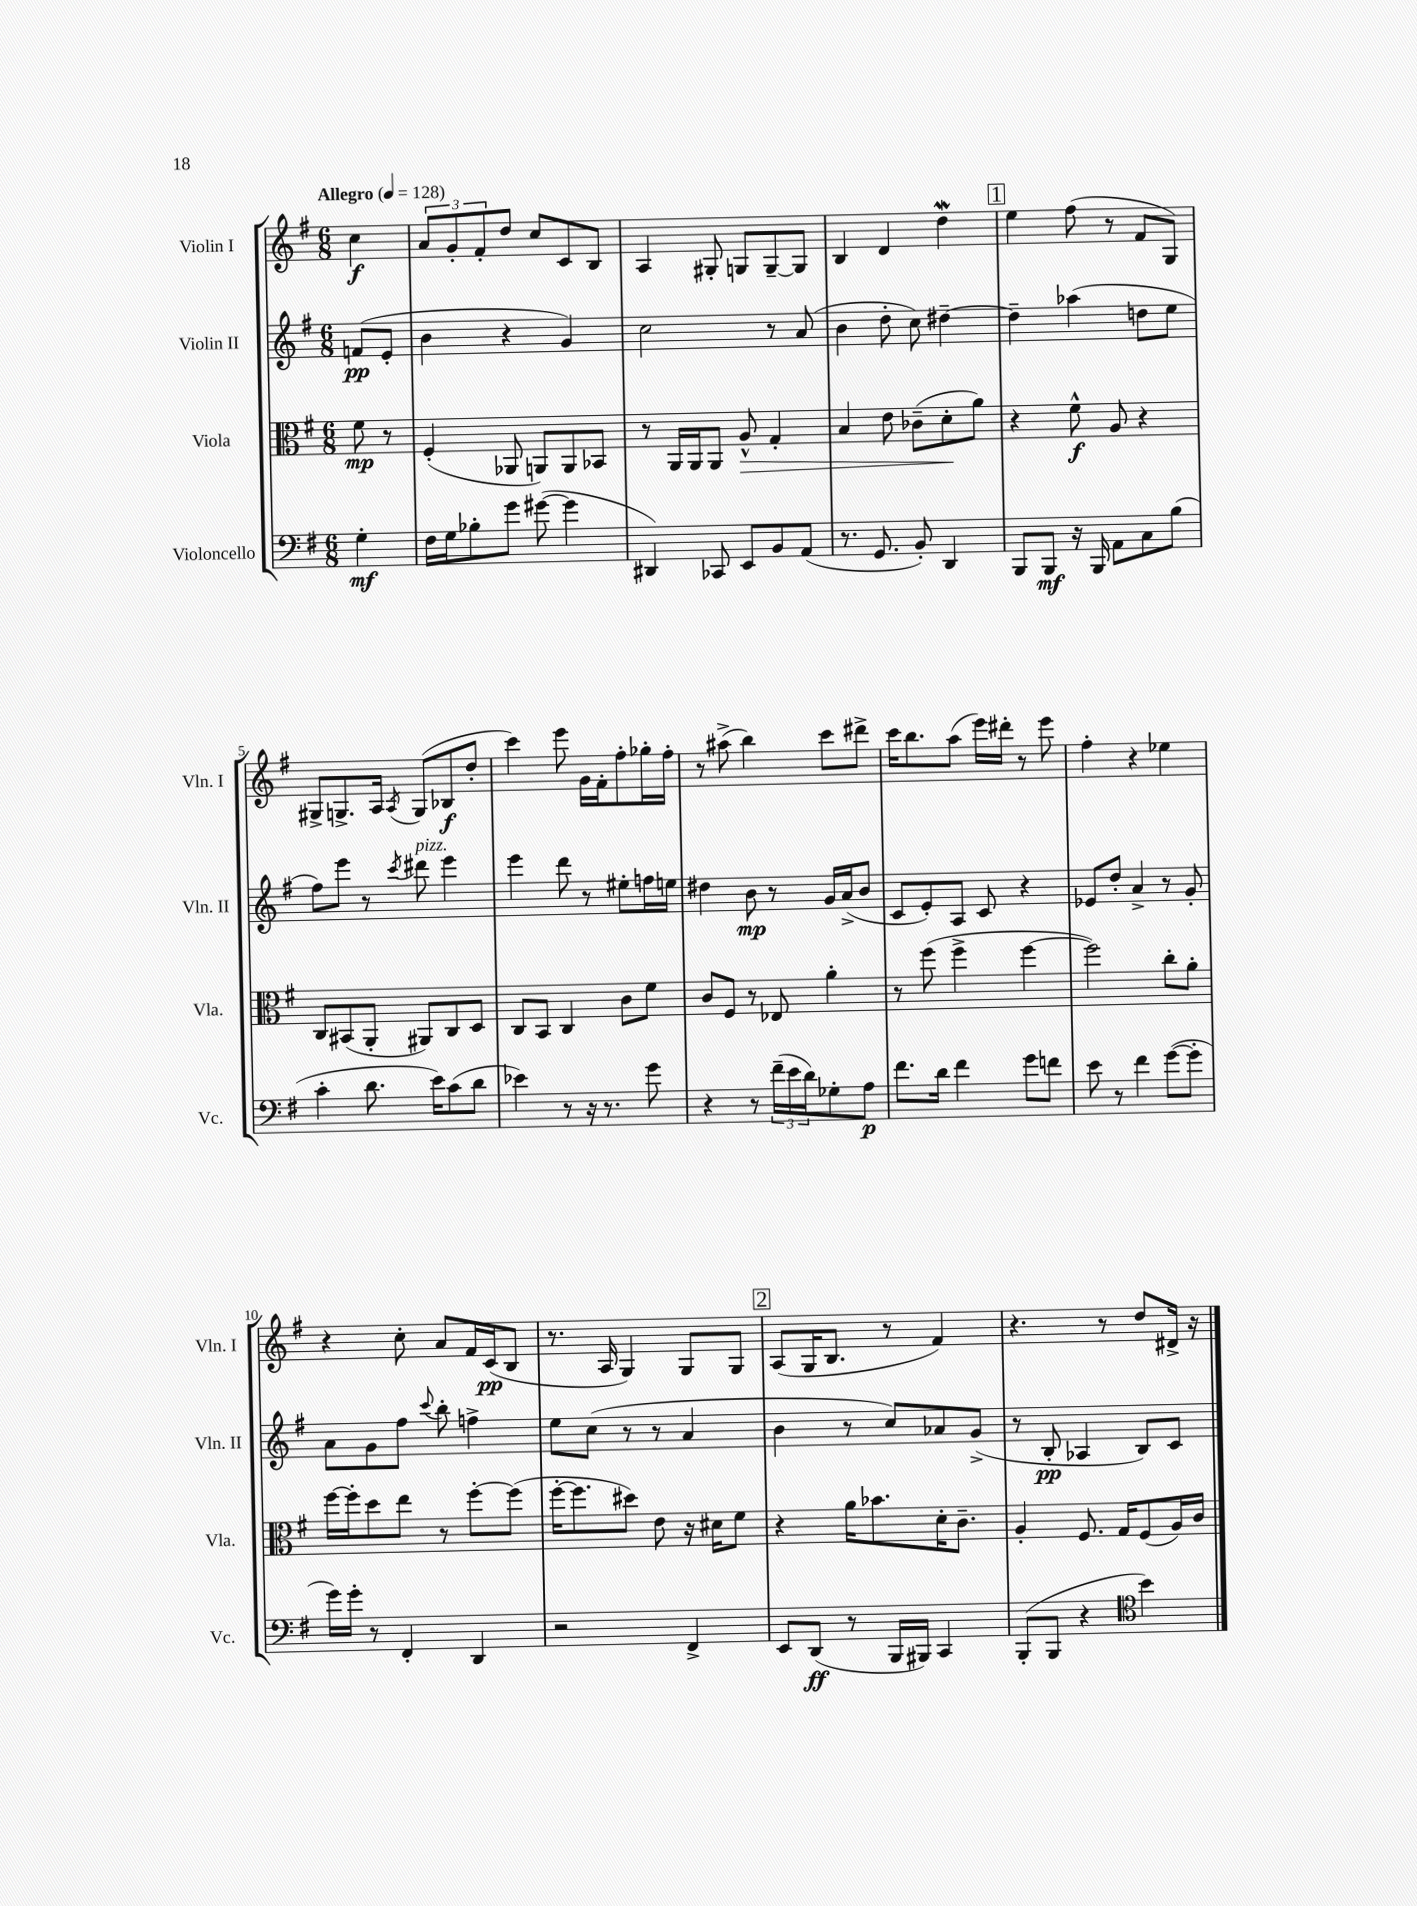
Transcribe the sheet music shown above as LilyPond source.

<<
\new StaffGroup <<
\new Staff = "s0" \with { instrumentName = "Violin I" shortInstrumentName = "Vln. I" } {
    \clef treble \key g \major \numericTimeSignature \time 6/8 \partial 4 \tempo "Allegro" 4 = 128
    c''4\f |
    \tuplet 3/2 { a'8 g'8-. fis'8-. } d''8 c''8 c'8 b8 |
    a4 gis8-. g8 g8~-- g8 |
    b4 d'4 d''4\mordent |
    \mark \markup { \box "1" } e''4 fis''8( r8 fis'8 g8) |
    gis8-> g8.-> a16 \acciaccatura { a8 } g8( bes8\f d''8-. |
    c'''4) e'''8 g'16 fis'16-. fis''8-. ges''16-. fis''16-. |
    r8 ais''8->( b''4) c'''8 dis'''8-> |
    c'''16 b''8. a''8( e'''16) dis'''16-. r8 e'''8 |
    fis''4-. r4 ees''4 |
    r4 c''8-. a'8 fis'16 c'16\pp( b8 |
    r8. a16 g4) g8 g8 |
    \mark \markup { \box "2" } a8( g16 b8. r8 fis'4) |
    r4. r8 d''8 dis'16-> r16 \bar "|." |
}
\new Staff = "s1" \with { instrumentName = "Violin II" shortInstrumentName = "Vln. II" } {
    \clef treble \key g \major \numericTimeSignature \time 6/8 \partial 4
    f'8\pp( e'8-. |
    b'4 r4 g'4) |
    c''2 r8 a'8( |
    b'4 d''8-. c''8) dis''4~-- |
    \mark \markup { \box "1" } dis''4-- aes''4( d''8 e''8 |
    fis''8) e'''8 r8 \acciaccatura { c'''8 } dis'''8^\markup { \italic "pizz." } e'''4 |
    e'''4 d'''8 r8 eis''8-. f''16 e''16 |
    dis''4 b'8\mp r8 g'16 a'16->( b'8 |
    c'8 e'8-.) a8 c'8 r4 |
    ees'8 d''8-. a'4-> r8 g'8-. |
    a'8 g'8 fis''8 \appoggiatura { c'''8 } b''8-. f''4-> |
    e''8 c''8( r8 r8 a'4 |
    \mark \markup { \box "2" } b'4 r8 c''8) aes'8 g'8->( |
    r8 b8-.\pp aes4 b8) c'8 \bar "|." |
}
\new Staff = "s2" \with { instrumentName = "Viola" shortInstrumentName = "Vla." } {
    \clef alto \key g \major \numericTimeSignature \time 6/8 \partial 4
    fis'8\mp r8 |
    fis4-.( aes,8 a,8) a,8 bes,8 |
    r8 a,16 a,16 a,8 a8-^\> g4-. |
    b4 e'8 ces'8--( d'8-.\! a'8) |
    \mark \markup { \box "1" } r4 fis'8-^\f a8 r4 |
    c8 bis,8( a,8-. ais,8) c8 d8 |
    c8 b,8 c4 c'8 fis'8 |
    c'8 fis8 r8 ees8 a'4-. |
    r8 fis''8( fis''4-> fis''4~ |
    fis''2) c''8-. a'8-. |
    fis''16~ fis''16-. d''8 e''8 r8 fis''8~-. fis''8( |
    fis''16~-. fis''8. dis''8) e'8 r16 dis'16 fis'8 |
    \mark \markup { \box "2" } r4 a'16 bes'8. d'16-. c'8.-- |
    a4-. fis8. g16 fis8( a16) c'16 \bar "|." |
}
\new Staff = "s3" \with { instrumentName = "Violoncello" shortInstrumentName = "Vc." } {
    \clef bass \key g \major \numericTimeSignature \time 6/8 \partial 4
    g4-.\mf |
    fis16 g16 bes8-. g'8 gis'8~( gis'4 |
    dis,4) ces,8 e,8 b,8 a,8( |
    r8. g,8. b,8-.) d,4 |
    \mark \markup { \box "1" } b,,8 b,,8\mf r16 b,,16 a,8 c8 b8( |
    c'4-. d'8. e'16) c'8( d'8 |
    ees'4) r8 r16 r8. g'8 |
    r4 r8 \tuplet 3/2 { fis'16--( e'16 d'16) } ges8-. a8\p |
    fis'8. d'16 fis'4 g'8 f'8 |
    e'8 r8 fis'4 g'8~( g'8-. |
    g'16) g'16-. r8 fis,4-. d,4 |
    r2 fis,4-> |
    \mark \markup { \box "2" } e,8 d,8\ff( r8 b,,16 bis,,16) c,4 |
    b,,8-.( b,,8 r4 \clef tenor b'4) \bar "|." |
}
>>
>>
